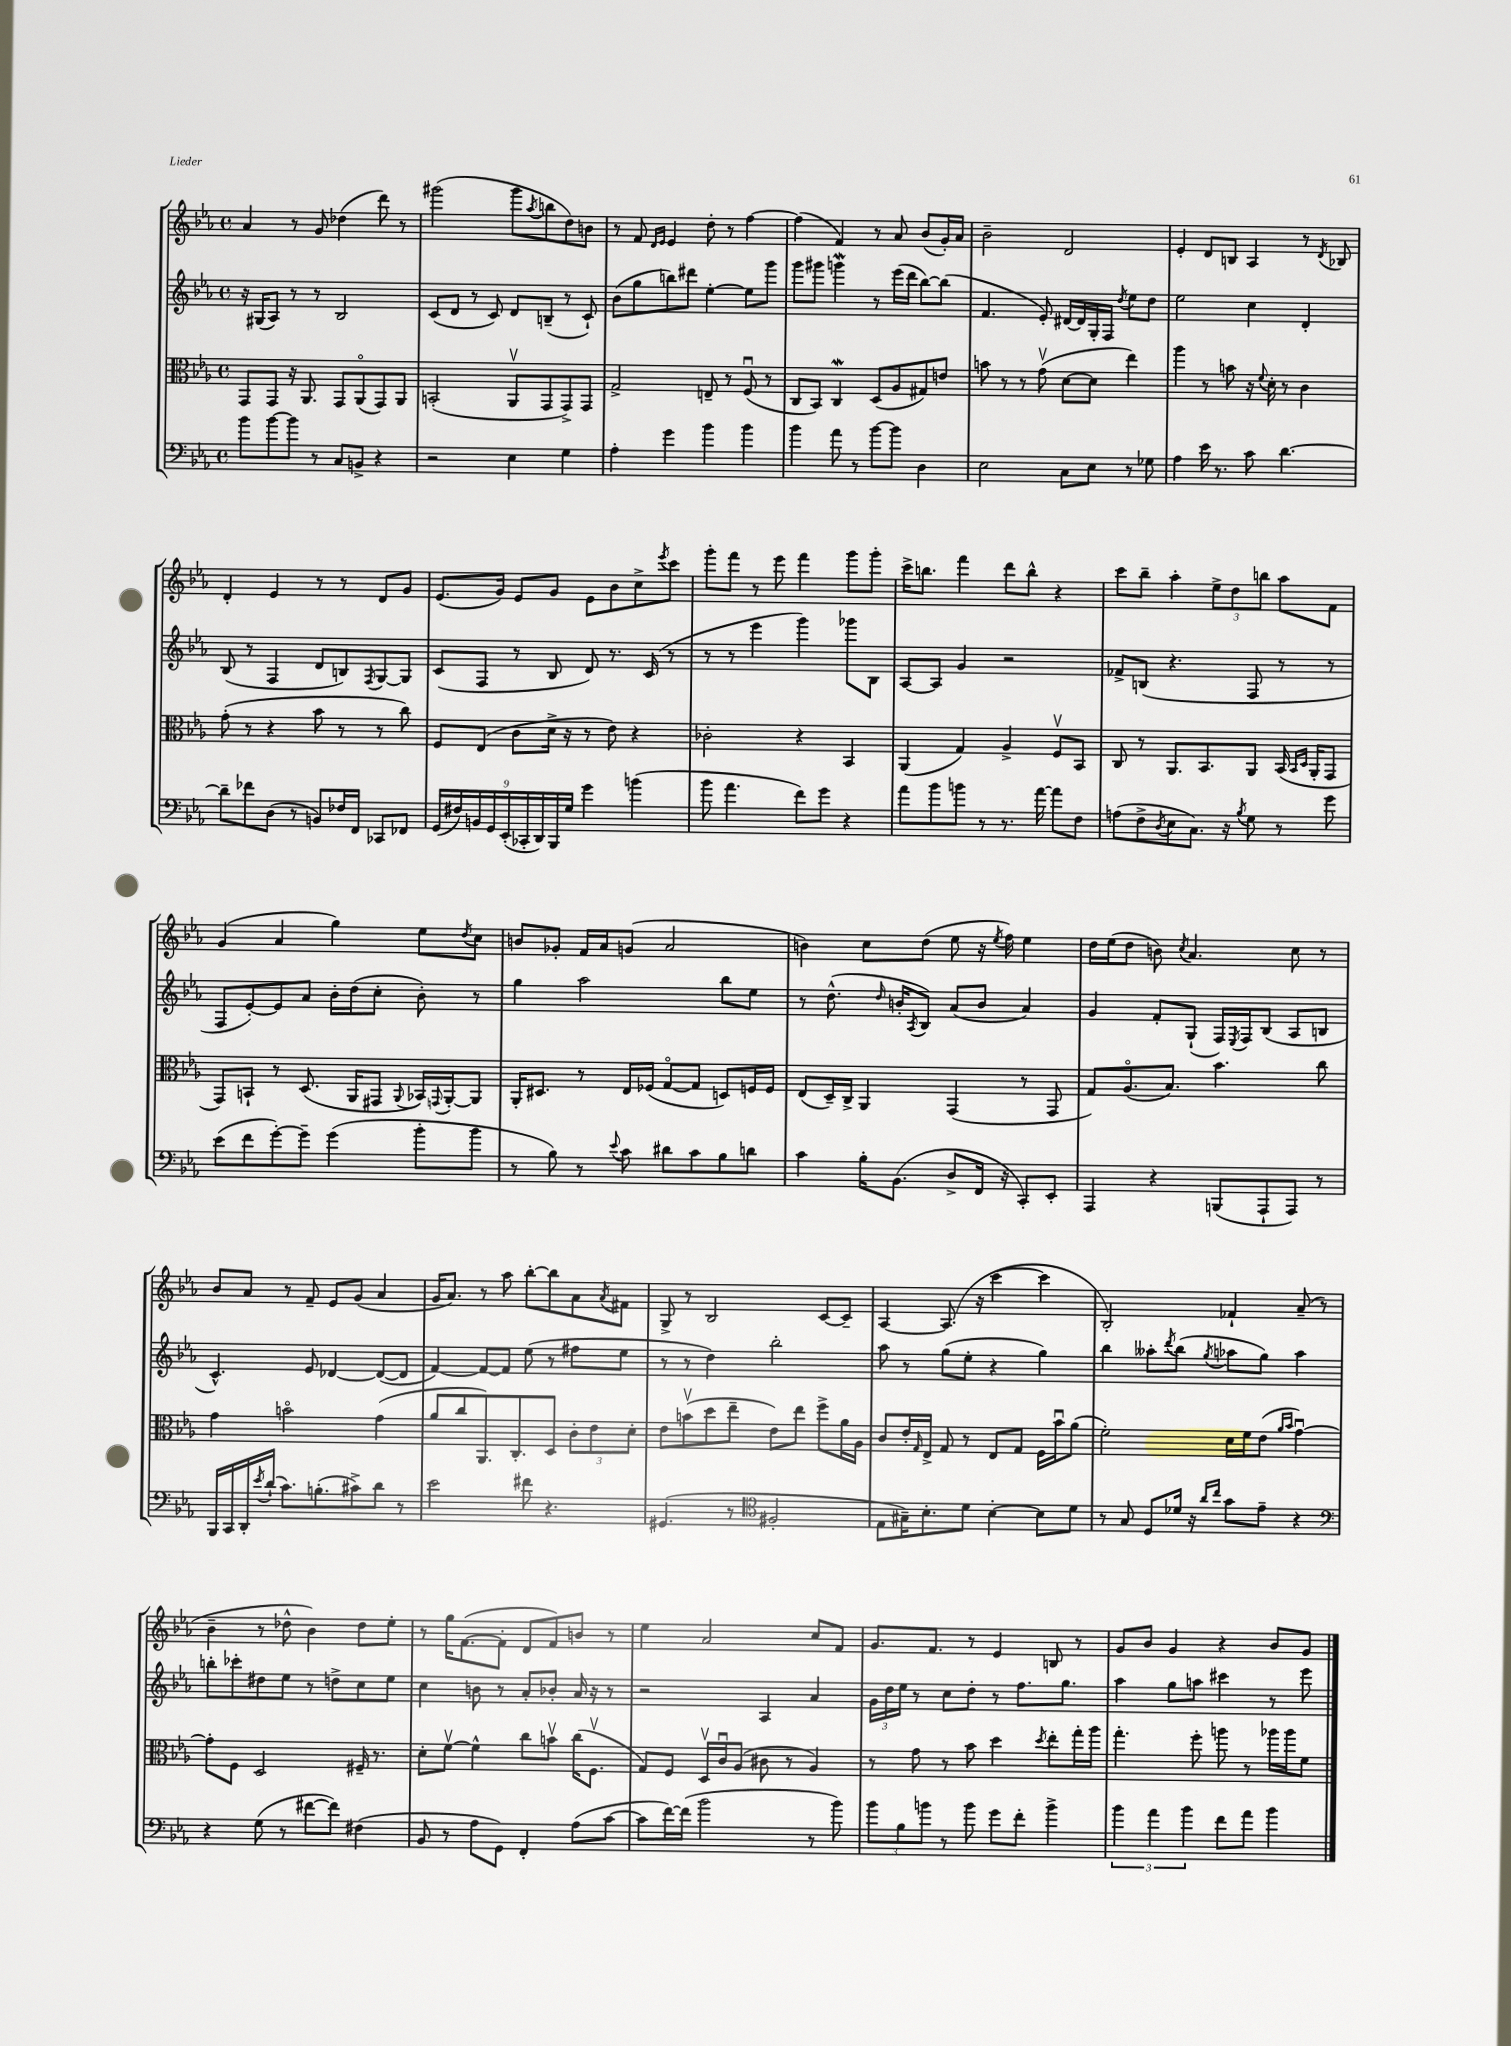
<<
\new StaffGroup <<
\new Staff = "s0" {
    \clef treble \key ees \major \defaultTimeSignature \time 4/4
    aes'4 r8 g'8 des''4( d'''8) r8 |
    gis'''2( gis'''8 \acciaccatura { aes''8 } b''8 d''8) b'8 |
    r8 f'8 \grace { d'16 ees'16 } ees'4 d''8-. r8 f''4~ |
    f''4( f'4) r8 aes'8 bes'8( g'16-.) aes'16 |
    bes'2-- d'2 |
    ees'4-. d'8 b8 aes4 r8 \acciaccatura { d'8 } bes8 |
    d'4-. ees'4 r8 r8 d'8 g'8 |
    ees'8.( g'16) ees'8 g'8 ees'8 bes'8 c''8-> \acciaccatura { ees'''8 } c'''8 |
    g'''8-. f'''8 r8 ees'''8 f'''4 g'''8 g'''8-. |
    c'''16-> b''8. f'''4 d'''8 b''8-^ r4 |
    c'''8 bes''8-- aes''4-. \tuplet 3/2 { ees''8-> d''8 b''8 } aes''8 f'8 |
    g'4( aes'4 g''4) ees''8 \acciaccatura { d''8 } c''8 |
    b'8 ges'8-. f'16 aes'16 g'8( aes'2 |
    b'4) c''8 d''8( ees''8 r16 \acciaccatura { ees''8 } f''16) ees''4 |
    d''16 ees''16( d''8 b'8) \acciaccatura { c''8 } aes'4. c''8 r8 |
    bes'8 aes'8 r8 f'8-- ees'8 g'8( aes'4 |
    g'16 aes'8.) r8 aes''8 bes''8~-. bes''8 aes'8 \acciaccatura { aes'8 } fis'8 |
    g8-> r8 bes2 c'8~ c'8-- |
    aes4~ aes8.( r16 c'''4~ c'''4 |
    bes2-.) fes'4-! aes'8--( r8 |
    bes'4-- r8 des''8-^ bes'4) des''8 ees''8-. |
    r8 g''16 f'8.~( f'8-. d'8 f'8) b'8 r8 |
    ees''4 aes'2 c''8 f'8 |
    g'8. f'8. r8 ees'4 b8 r8 |
    g'8 bes'8 g'4 r4 bes'8 g'8 \bar "|." |
}
\new Staff = "s1" {
    \clef treble \key ees \major \defaultTimeSignature \time 4/4
    r16 gis16( aes8) r8 r8 bes2 |
    c'8( d'8 r8 c'8) d'8 b8--( r8 c'8-!) |
    bes'8( g''8 b''8) dis'''8 ees''4~-. ees''8 g'''8 |
    g'''8 gis'''8 g'''4\mordent r8 ees'''16( d'''16 bes''8~) bes''8( |
    f'4. ees'8-.) dis'16~ dis'16 g16-. f16 \acciaccatura { d''8 } ees''8 d''8 |
    ees''2 c''4 d'4-. |
    bes8( r8 f4 d'8 b8) \acciaccatura { f8 } g8~ g8 |
    c'8( f8 r8 bes8 d'8) r8. c'16( r8 |
    r8 r8 ees'''4 g'''4) ges'''8 bes8 |
    aes8~ aes8 g'4 r2 |
    fes'8-> b8( r4. f8 r8 r8 |
    f8 ees'8~-.) ees'8 aes'8 bes'16-. d''16( c''8-. bes'8-.) r8 |
    g''4 aes''2 bes''8 ees''8 |
    r8 d''8.-^( \grace { d''16 } b'16-. \acciaccatura { aes8 } bes8) aes'8( b'8 aes'4) |
    g'4 f'8-. g8-!( f16) \acciaccatura { ees8 } f16 bes8( aes8 b8 |
    c'4.-^) ees'8 des'4~ des'8~( des'8 |
    f'4~) f'8~ f'8 ees''8( r8 fis''8 ees''8 |
    r8 r8 d''4) bes''2-. |
    aes''8 r8 g''8( ees''8-. r4 g''4) |
    bes''4 aeses''8-. \acciaccatura { d'''8 } bes''8( \acciaccatura { g''8 } aes''8 g''8) aes''4 |
    b''8-. ces'''8-. dis''8 ees''8 r8 d''8-> c''8 ees''8 |
    c''4 b'8 r8 aes'8-. bes'8-. aes'16 r16 r8 |
    r2 aes4 aes'4 |
    \tuplet 3/2 { g'16 d''16 ees''16 } r8 c''8 d''8-. r8 f''8. g''8. |
    aes''4 g''8 a''8 cis'''4 r8 ees'''8 \bar "|." |
}
\new Staff = "s2" {
    \clef alto \key ees \major \defaultTimeSignature \time 4/4
    g,8 g,8 r16 aes,8. g,8 aes,8\flageolet( g,8) aes,8 |
    b,2-.( aes,8\upbow g,8 g,8->) g,8 |
    g2-> e8-- r8 f8\downbow( r8 |
    c8 bes,8) c4\mordent d8( aes8 gis8) e'8 |
    b'8 r8 r8 g'8\upbow( d'8~ d'8 ees''4) |
    aes''4 r8 b'8 r16 \appoggiatura { f'8 } d'16-. r8 c'4 |
    g'8-.( r8 r4 bes'8 r8 r8 c''8) |
    f8 ees8( c'8 d'16-> r16 r8 ees'8) r4 |
    ces'2-. r4 bes,4 |
    aes,4( g4) aes4-> f8\upbow bes,8 |
    c8 r8 aes,8. bes,8. aes,8 bes,16( \grace { bes,16 d16 } aes,16-. g,8 |
    g,8) b,8-! r8 d8.( aes,16 gis,8 \appoggiatura { aes,8 } bes,16) \appoggiatura { g,8 } aes,16~-. aes,8 |
    aes,16-. dis8. r8 ees16 fes16( g8~\flageolet g8 d8) f16 f16 |
    ees8( d16--) c16-> aes,4 g,4( r8 g,8 |
    g8) aes8.\flageolet( bes8.) bes'4. c''8 |
    g'4 b'2\flageolet g'4( |
    aes'8 c''8 aes,8.) c8.-. d8 \tuplet 3/2 { c'8-. ees'8 d'8-. } |
    ees'8 b'8\upbow( d''8 ees''8-- ees'8) ees''8 f''8-> aes'16 aes16 |
    c'8 ees'16-. \grace { g16 } ees16-> g8 r8 ees8 g8 f16 bes'16\downbow aes'8( |
    f'2-.) d'16 f'16 ees'8( \grace { aes'16 bes'16 } g'4~\downbow) |
    g'8-. f8 d2 fis16-- r8. |
    d'8-. f'8~\upbow f'4-^ c''8 b'8\upbow c''16( f8.\upbow |
    g8) f8 d16\upbow c'16\downbow aes8( cis'8 r8 aes4) |
    r8 g'8 r8 bes'8 d''4 \acciaccatura { d''8 } ees''8-. g''16-. aes''16 |
    g''4.-. f''8-. a''8 r8 aes''16 aes''16 f'8 \bar "|." |
}
\new Staff = "s3" {
    \clef bass \key ees \major \defaultTimeSignature \time 4/4
    bes'8 bes'8~ bes'8 r8 c8 b,8-> r4 |
    r2 ees4 g4 |
    aes4-. g'4 bes'4 bes'4 |
    bes'4 aes'8 r8 bes'8~ bes'8 d4 |
    ees2 c8 ees8 r8 ges8 |
    aes4 ees'16 r8. c'8 d'4.~ |
    d'8-- fes'8 d8( r8 b,8) fes16 f,16 ces,8 fes,8 |
    \tuplet 9/8 { g,16( fis16) b,16 g,16 ees,16-.( ces,16-. d,16) bes,,16 g16 } g'4 b'4( |
    bes'8 aes'4. f'8) g'8 r4 |
    aes'8 bes'8 b'8 r8 r8. aes'16~ aes'8 f8 |
    a8( f8-> \acciaccatura { d8 } ees8 c8.) r16 \acciaccatura { bes8 } g8 r8 g'8 |
    ees'8( f'8 g'8~-.) g'8-- g'4( bes'8-. bes'8 |
    r8 bes8) r8 \appoggiatura { ees'8 } c'8 dis'8 c'8 bes8 d'8 |
    c'4 bes16-. bes,8.( d8-> f,16 r16 c,8-.) ees,8-. |
    aes,,4 r4 b,,8( aes,,8-! aes,,8) r8 |
    bes,,16 c,16 d,16-. \acciaccatura { ees'8 } d'16-!( c'8.) b8.-.( cis'8->) d'8 r8 |
    ees'2 fis'8 r4. |
    gis,4.( r8 \clef tenor fis2-. |
    ees8 gis16--) bes8.-. d'8 bes4~-. bes8 d'8 |
    r8 g8 d8 des'16 r16 \grace { aes'16 c''16 } g'8 ees'8-- r4 |
    \clef bass r4 g8( r8 fis'8~ fis'8) fis4( |
    bes,8 r8 aes8 g,8) f,4-. aes8( c'8~ |
    c'8 f'16~) f'16( bes'2 r8 bes'8) |
    \tuplet 3/2 { bes'8 bes8 b'8 } r8 b'8 g'8 f'8-. b'4-> |
    \tuplet 3/2 { bes'4 aes'4 bes'4 } f'8 aes'8 bes'4 \bar "|." |
}
>>
>>
\layout { \context { \Score \remove "Bar_number_engraver" } }
